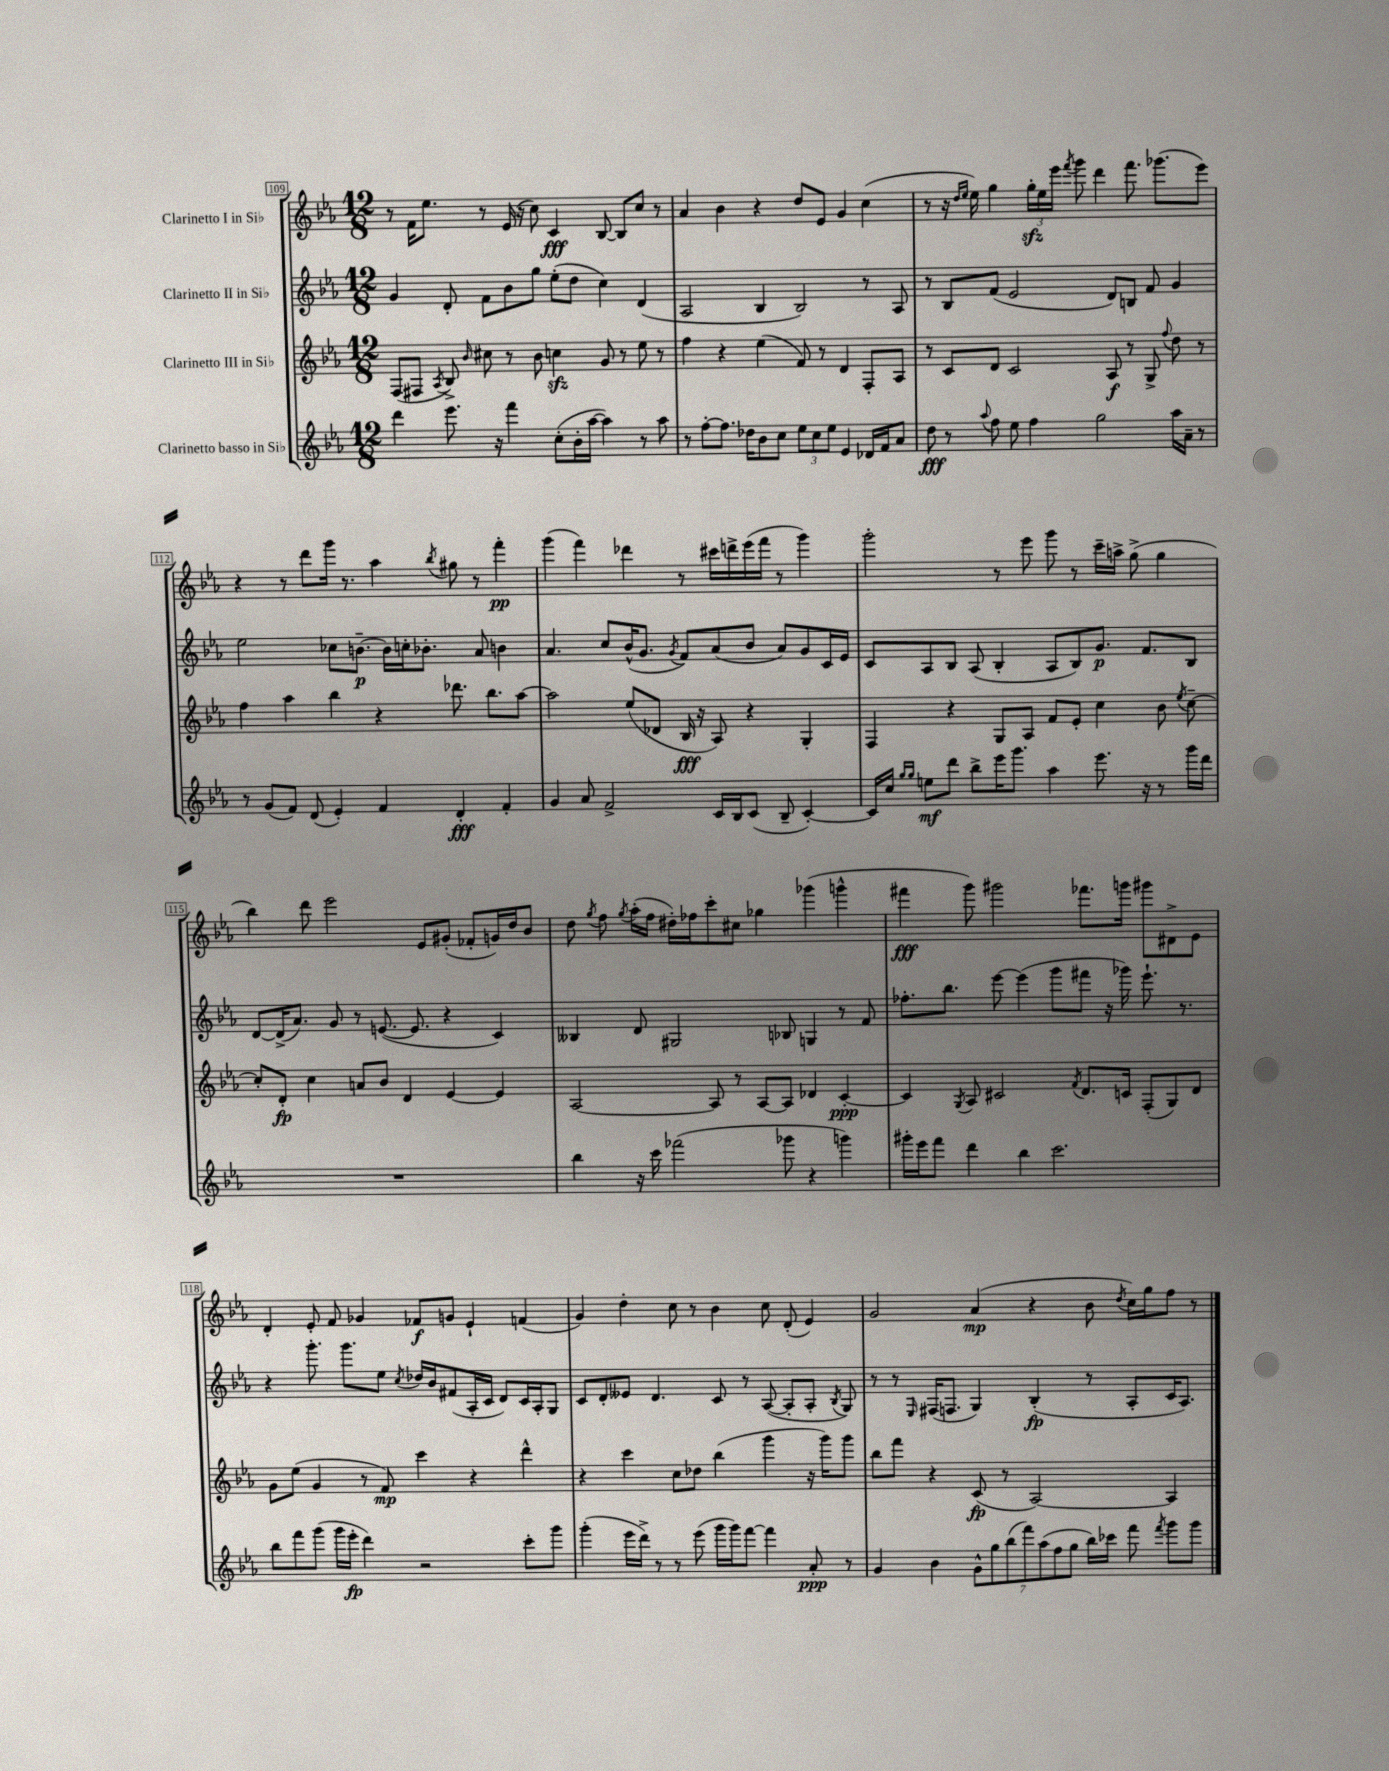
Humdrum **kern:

**kern	**kern	**kern	**kern
*staff4	*staff3	*staff2	*staff1
*clefG2	*clefG2	*clefG2	*clefG2
*k[b-e-a-]	*k[b-e-a-]	*k[b-e-a-]	*k[b-e-a-]
*M12/8	*M12/8	*M12/8	*M12/8
4ddd	(8F	4g	8r
.	8F#	.	16f
.	.	.	8.ee-
.	8qA-	.	.
8.eee-	8B-^)	8d'	.
.	16qqb-	.	.
.	8cc#	8f	8r
16r	.	.	.
4fff	8r	8b-	(16e-
.	.	.	16r
.	8b-	8gg	8cc)
(8cc'	4cc	(8ee-'	4c
16b-'	.	8dd	.
[16aa-	.	.	.
4aa-])	8g	4cc)	[8B-
.	8r	.	8B-]
8r	8ee-	(4d	8cc
8aa-	8r	.	8r
=	=	=	=
8r	4ff	2A-	4a-
[8ff'	.	.	.
8.ff]	4r	.	4b-
16dd-	.	.	.
8b-	(4ee-	4B-	4r
8cc	.	.	.
12ee-	8f)	2B-)	8dd
12cc	.	.	.
.	8r	.	8e-
12ee-	.	.	.
4e-	4d	.	4g
16d-	8F'	8r	(4cc
16f	.	.	.
8a-	8A-	8A-	.
=	=	=	=
8dd	8r	8r	8r
8r	8c	8B-	16r
.	.	.	16qqdd
.	.	.	16qqee-
.	.	.	16ee-)
8qqaa-	.	.	.
8ff	8d	(8f	4gg
8ee-	2c	2e-	.
4ff	.	.	24gg'
.	.	.	24ee-
.	.	.	24eee-
.	.	.	8qfff
.	.	.	8ggg
2gg	.	.	4ddd
.	8A-	8d)	.
.	8r	8B	8.fff
.	8G^	8f	.
.	.	.	(8.ggg-
.	8qqff	.	.
16aa-	8dd	4g	.
16a-~	.	.	.
8r	8r	.	8eee-)
=	=	=	=
8r	4ff	2ee-	4r
(8g	.	.	.
8f)	4aa-	.	8r
(8d	.	.	8ddd
4e-')	4bb-	8cc-	16ggg
.	.	.	8.r
.	.	[8.b~	.
4f	4r	.	4aa-
.	.	16b]	.
.	.	16cc'	.
.	.	8.b-'	.
.	.	.	8qbb-
4d'	8.ddd-	.	8gg#
.	.	8a-	8r
.	8.bb-	.	.
4f'	.	4b	4fff'
.	[8aa-	.	.
=	=	=	=
4g	2aa-]	4.a-	(4ggg
8a-	.	.	4fff)
2f^	.	8cc	.
.	(8ee-	(16b-^^	4ddd-
.	.	8.g	.
.	8d-	.	.
.	.	8qg	.
.	16B-	8f)	8r
.	16r	.	.
16c	8A-)	(8a-	16ccc#
16B-	.	.	16ddd^
(8c	4r	8b-	(16eee-
.	.	.	16fff
8B-~	.	8a-)	8r
[4c')	4G'	8g	4ggg)
.	.	16c	.
.	.	16e-	.
=	=	=	=
16c]	4F	8c	2ggg'
16cc	.	.	.
16qqgg	.	.	.
16qqgg	.	.	.
8ee	.	8A-	.
8ddd	4r	8B-	.
8bb-^	.	(8A-	.
16eee-	8G	4B-'	8r
8.ggg	.	.	.
.	8A-	.	8eee-
4aa-	8f	8A-	8ggg
.	8e-'	8B-)	8r
8.eee-	4cc	8.g	16ccc~
.	.	.	16aa^
.	.	.	(8gg^
16r	.	8.f	.
8r	8b-	.	4gg
.	8qee-	.	.
16ggg	[8cc~	8B-	.
16ddd	.	.	.
=	=	=	=
1.r	8cc']	[8d	4bb-)
.	8d'	(16d^]	.
.	.	8.a-)	.
.	4cc	.	8ddd
.	.	8g	2eee-
.	8a	8r	.
.	8b-	([8.e	.
.	4d	.	.
.	.	8.e]	.
.	.	.	8e-
.	[4e-	4r	(8g#'
.	.	.	8f-'
.	4e-]	4c)	16g)
.	.	.	16dd
.	.	.	8b-
=	=	=	=
4bb-	[2A-	4B--	8dd
.	.	.	8qgg
.	.	.	8ff
.	.	.	8qgg
16r	.	8d	(16aa-'
16ccc	.	.	16ff
(2fff-	.	2G#	16dd#')
.	.	.	16ff-
.	8A-]	.	8ccc'
.	8r	.	8cc#
.	[8A-	.	4gg-
8ggg-	8A-]	8B-	.
4r	4d-	4G	(4ggg-
4ggg)	[4c'	8r	4ggg^^
.	.	8f	.
=	=	=	=
16ggg#'	4c]	8.ff-'	4fff#
16eee-	.	.	.
8fff	.	.	.
.	.	8.bb-	.
.	8qG	.	.
4ddd	8A-	.	8ggg)
.	2c#	[8eee-	2ggg#
4bb-	.	(4eee-]	.
2.ccc	.	8ggg	.
.	8qf	.	.
.	8.d	8fff#	8.fff-
.	.	16r	.
.	16c	16ggg-)	16ggg
.	(8F'	8.eee-`	8ggg#
.	8G)	.	8d#^
.	.	8.r	.
.	8d	.	8e-
=	=	=	=
8bb-	8g	4r	4d'
8fff	(8ee-	.	.
(8ggg	4g	8.ggg'	8e-'
16ggg	.	.	8f
16eee-'	.	8.ggg	.
4ddd)	8r	.	4g-
.	8f)	8ee-	.
.	.	8qcc	.
2r	4ccc	16dd-	8f-
.	.	16b-	.
.	.	(8f#	8g
.	4r	16A-'	4e-`
.	.	16c	.
.	.	8d)	.
8ccc'	4ddd^^	16c	(4f
.	.	16A-'	.
8ggg	.	8G	.
=	=	=	=
(4ggg'	4r	8c	4g)
.	.	8d'	.
16eee-	4ccc	8e--	4dd'
16ddd^)	.	.	.
8r	.	4.d	.
8r	8cc	.	8cc
(8eee-	8dd-	.	8r
16ggg	(4bb-	8c	4b-
16ggg)	.	.	.
[8fff	.	8r	.
4fff]	4ggg	([8A-	8cc
.	.	8A-']	(8d'
8a-'	16r	8A-'	4e-)
.	16ggg)	.	.
.	.	8qB-	.
8r	8ggg	8G)	.
=	=	=	=
4g	8bb-	8r	2g
.	8fff	8r	.
.	.	16qqE-	.
4b-	4r	(16F#	.
.	.	8.F	.
14g^^	(8c	4G)	(4a-
14gg	.	.	.
.	8r	.	.
(14bb-	.	.	.
14fff)	.	.	.
.	[2A-)	(4B-'	4r
(14aa-	.	.	.
14ff	.	.	.
14gg	.	.	.
16bb-)	.	8r	8b-
16ccc-	.	.	.
.	.	.	8qdd
8fff	.	8A-'	16cc)
.	.	.	16gg
8qfff	.	.	.
8ggg	4A-]	16c	8ff
.	.	8.A-)	.
8ggg	.	.	8r
==	==	==	==
*-	*-	*-	*-
